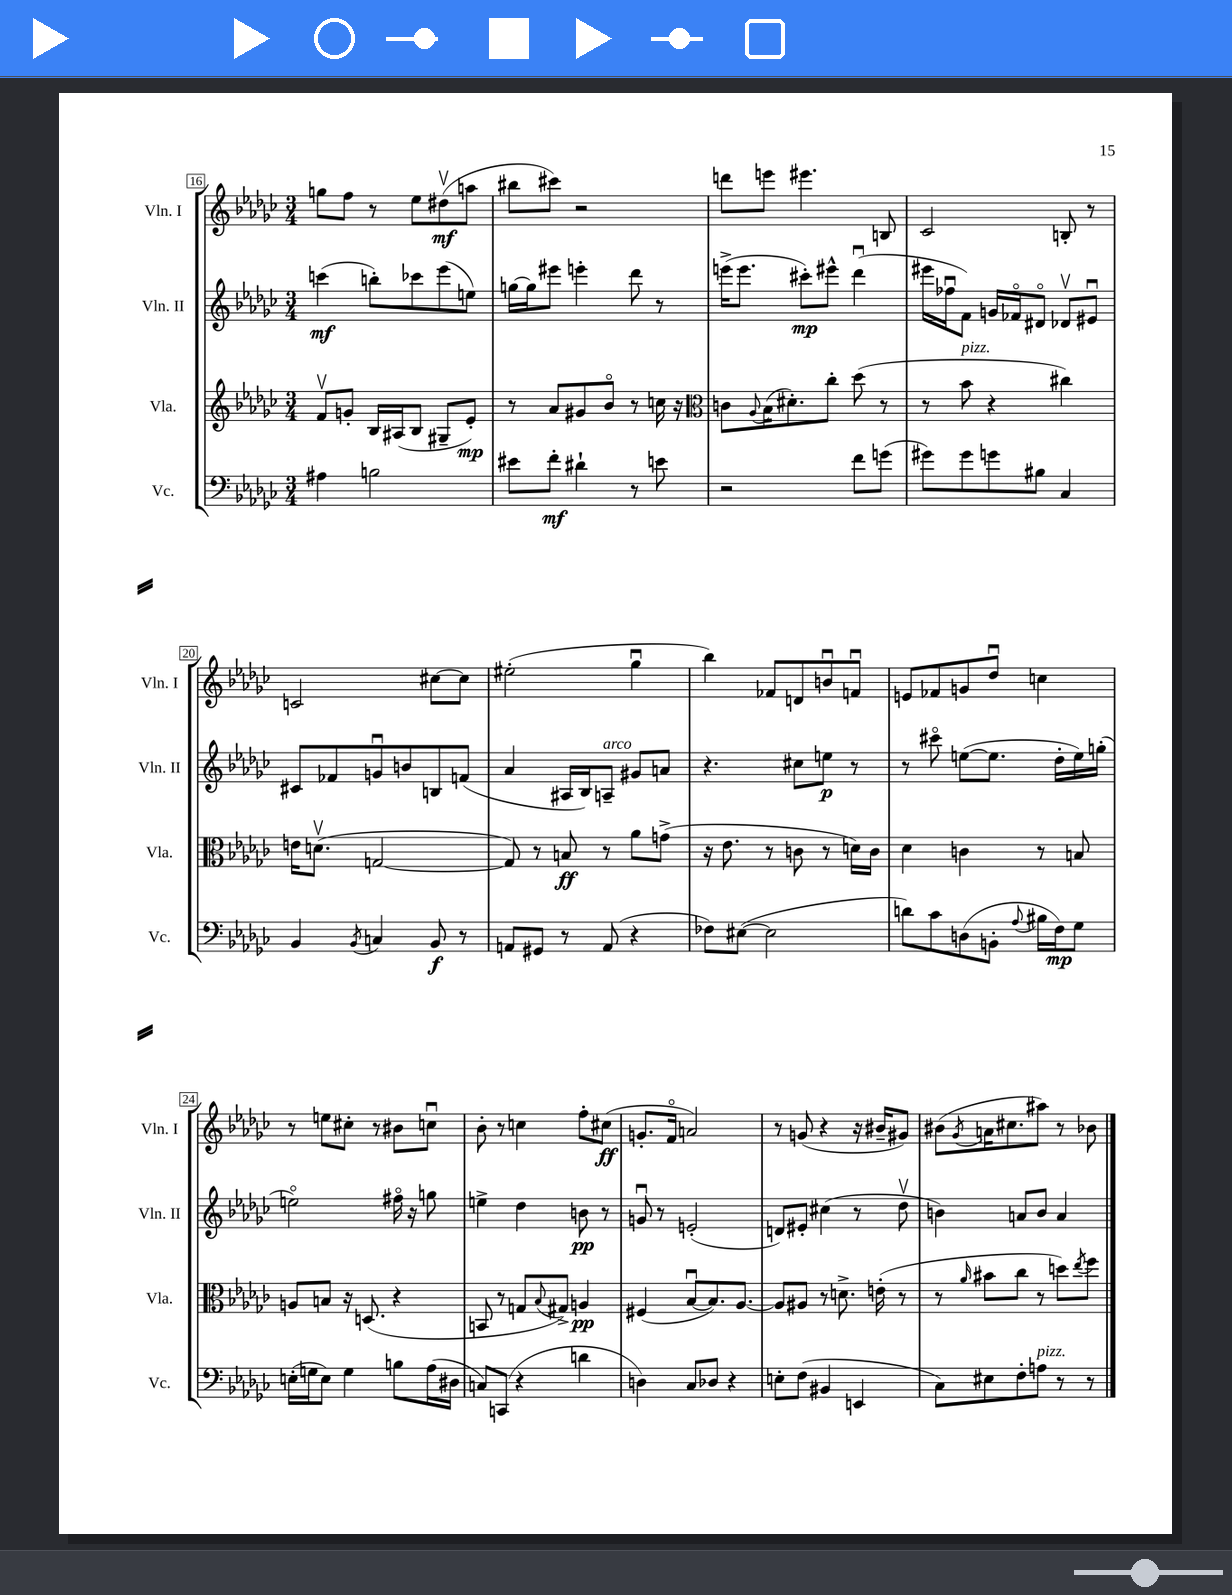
<<
\new StaffGroup <<
\new Staff = "s0" \with { instrumentName = "Vln. I" shortInstrumentName = "Vln. I" } {
    \clef treble \key ges \major \numericTimeSignature \time 3/4
    g''8 f''8 r8 ees''8 dis''8\upbow\mf( a''8 |
    bis''8 cis'''8) r2 |
    d'''8 e'''8 eis'''4. b8 |
    ces'2 b8-. r8 |
    c'2 cis''8~ cis''8 |
    eis''2-.( ges''4\downbow |
    bes''4) fes'8 d'8 b'8\downbow f'8\downbow |
    e'8 fes'8 g'8 des''8\downbow c''4 |
    r8 e''8 cis''8-. r8 bis'8 c''8\downbow |
    bes'8-. r8 c''4 f''8-. cis''8\ff( |
    g'8.-. f'16\flageolet a'2) |
    r8 g'8( r4 r16 bis'16-- gis'8) |
    bis'8( \acciaccatura { ges'8 } a'16 cis''8. ais''8) r8 bes'8 \bar "|." |
}
\new Staff = "s1" \with { instrumentName = "Vln. II" shortInstrumentName = "Vln. II" } {
    \clef treble \key ges \major \numericTimeSignature \time 3/4
    c'''4\mf( b''8-.) ces'''8 ees'''8( e''8) |
    g''16~ g''16 eis'''8 e'''4-. des'''8 r8 |
    e'''16->( e'''8. cis'''8-.\mp) eis'''8-^ des'''4\downbow( |
    eis'''16 fes''16\downbow f'8) g'16 fes'16\flageolet dis'8\flageolet des'8\upbow eis'8\downbow |
    cis'8 fes'8 g'8\downbow b'8 b8 f'8( |
    aes'4 ais16 bes16) a8--^\markup { \italic "arco" } gis'8 a'8 |
    r4. cis''8 e''8\p r8 |
    r8 cis'''8\flageolet e''8~( e''8. des''16-. e''16) g''16-.( |
    e''2\flageolet) fis''16\flageolet r16 g''8 |
    e''4-> des''4 b'8\pp r8 |
    g'8\downbow r8 e'2-.( |
    d'8) eis'8-. cis''4( r8 des''8\upbow |
    b'4) a'8 b'8 a'4 \bar "|." |
}
\new Staff = "s2" \with { instrumentName = "Vla." shortInstrumentName = "Vla." } {
    \clef treble \key ges \major \numericTimeSignature \time 3/4
    f'8\upbow g'8-. bes16 ais16( bes8 gis8-- ees'8-.\mp) |
    r8 aes'8 gis'8 bes'8\flageolet r8 c''16 r16 |
    \clef alto c'8 \appoggiatura { aes8 } bes16( dis'8.-.) ces''8-. des''8( r8 |
    r8 bes'8^\markup { \italic "pizz." } r4 cis''4) |
    e'16 d'8.\upbow( g2~ |
    g8) r8 b8\ff r8 aes'8 g'8->( |
    r16 ees'8. r8 c'8 r8 d'16) c'16 |
    des'4 c'4 r8 b8 |
    a8 b8 r16 d8.( r4 |
    b,8 r8 g8 \appoggiatura { bes8 } gis8->) a4\pp |
    fis4( bes8~\downbow bes8.) aes8.~ |
    aes8 ais8 r8 d'8.-> e'16-.( r8 |
    r8 \grace { aes'16 } bis'8 ces''8 r8 d''8) \acciaccatura { ees''8 } f''8 \bar "|." |
}
\new Staff = "s3" \with { instrumentName = "Vc." shortInstrumentName = "Vc." } {
    \clef bass \key ges \major \numericTimeSignature \time 3/4
    ais4 b2 |
    eis'8 f'8-.\mf dis'4-! r8 e'8 |
    r2 f'8 g'8( |
    gis'8) gis'8 g'8 bis8 ces4 |
    bes,4 \acciaccatura { bes,8 } c4 bes,8\f r8 |
    a,8 gis,8 r8 a,8( r4 |
    fes8) eis8~( eis2 |
    d'8) ces'8 d8( b,8-. \appoggiatura { aes8 } bis16 f16\mp) ges8 |
    e16-.( g16 e8) g4 b8 aes16( dis16 |
    c8) c,8( r4 d'4 |
    d4) ces8 des8 r4 |
    e8-. f8( bis,4 e,4 |
    ces8) eis8 f8-. a8^\markup { \italic "pizz." } r8 r8 \bar "|." |
}
>>
>>
\layout { \context { \Score currentBarNumber = #16 \override BarNumber.stencil = #(make-stencil-boxer 0.1 0.3 ly:text-interface::print) } }
